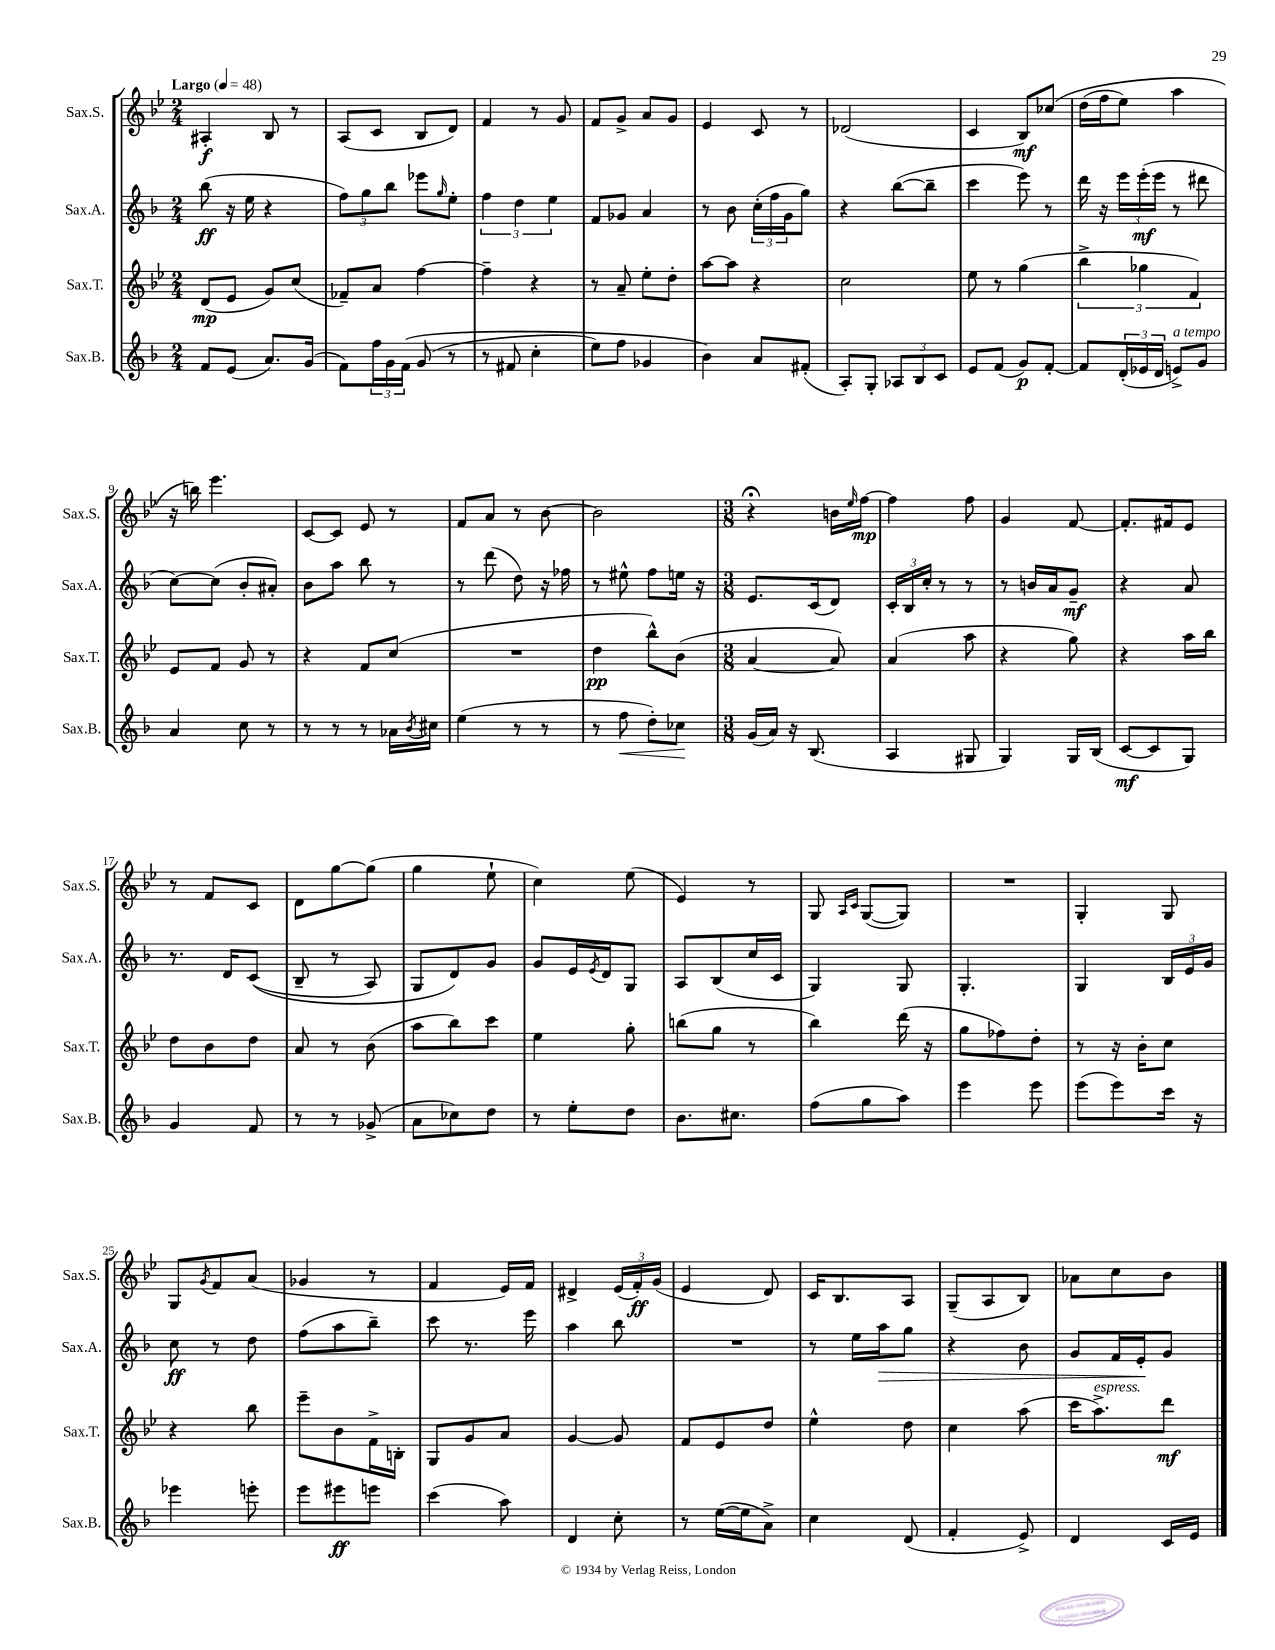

**kern	**kern	**kern	**kern
*staff4	*staff3	*staff2	*staff1
*clefG2	*clefG2	*clefG2	*clefG2
*k[b-]	*k[b-e-]	*k[b-]	*k[b-e-]
*M2/4	*M2/4	*M2/4	*M2/4
*MM48	*MM48	*MM48	*MM48
8f	(8d	(8bb-	4A#'
(8e	8e-	16r	.
.	.	16ee	.
8.a)	8g)	4r	8B-
.	(8cc	.	8r
(16g	.	.	.
=	=	=	=
8f)	8f-~)	12ff)	(8A
.	.	12gg	.
24ff	8a	.	8c
24g	.	12bb-	.
&(24f	.	.	.
(8g	[4ff	8eee-	8B-
.	.	16qqgg	.
8r	.	8ee'	8d)
=	=	=	=
8r	4ff~]	6ff	4f
8f#	.	.	.
.	.	6dd	.
4cc'	4r	.	8r
.	.	6ee	.
.	.	.	8g
=	=	=	=
8ee)	8r	8f	8f
8ff	8a~	8g-	8g^
4g-	8ee-'	4a	8a
.	8dd'	.	8g
=	=	=	=
4b-&)	[8aa	8r	4e-
.	8aa]	8b-	.
8a	4r	(24cc'	8c
.	.	24ff	.
.	.	24g	.
(8f#'	.	8gg)	8r
=	=	=	=
8A')	2cc	4r	(2d-
8G'	.	.	.
12A-	.	([8bb-	.
12B-	.	.	.
.	.	8bb-~]	.
12c	.	.	.
=	=	=	=
8e	8ee-	4ccc	4c
(8f	8r	.	.
8g)	(4gg	8eee)	8B-)
[8f'	.	8r	&(8cc-
=	=	=	=
8f]	6bb-^	16ddd	(16dd
.	.	16r	16ff
(24d'	.	24eee	8ee-)
24e-	6gg-	(24eee'	.
24d	.	24eee	.
8e^)	.	8r	4aa
.	6f)	.	.
8g	.	8ddd#	.
=	=	=	=
4a	8e-	[8cc)	16r
.	.	.	16bb&)
.	8f	(8cc]	4.eee-
8cc	8g	8b-'	.
8r	8r	8a#')	.
=	=	=	=
8r	4r	8b-	[8c
8r	.	8aa	8c]
8r	8f	8bb-	8e-
16a-	(8cc	8r	8r
8qb-	.	.	.
16cc#	.	.	.
=	=	=	=
(4ee	2r	8r	8f
.	.	(8ddd	8a
8r	.	8dd)	8r
8r	.	16r	[8b-
.	.	16ff-	.
=	=	=	=
8r	4dd	8r	2b-]
8ff	.	8ee#^^	.
8dd')	8bb-^^)	8ff	.
8cc-	(8b-	16ee	.
.	.	16r	.
=	=	=	=
*M3/8	*M3/8	*M3/8	*M3/8
(16g	[4a	8.e	4r;
16a)	.	.	.
16r	.	.	.
(8.B-	.	(16c	.
.	8a])	8d)	16b
.	.	.	16qqee-
.	.	.	[16ff
=	=	=	=
4A	(4a	24c'	4ff]
.	.	24B-	.
.	.	24cc'	.
.	.	8r	.
8G#	8aa	8r	8ff
=	=	=	=
4G)	4r	8r	4g
.	.	16b	.
.	.	16a	.
16G	8gg)	8g~	[8f
(16B-	.	.	.
=	=	=	=
[8c	4r	4r	8.f']
8c]	.	.	.
.	.	.	16f#
8G)	16aa	8a	8e-
.	16bb-	.	.
=	=	=	=
4g	8dd	8.r	8r
.	8b-	.	8f
.	.	16d	.
8f	8dd	&((8c	8c
=	=	=	=
8r	8a	8B-~	8d
8r	8r	8r	[8gg
(8g-^	(8b-	8A)	(8gg]
=	=	=	=
8a	8aa	8G	4gg
8cc-)	8bb-)	8d&)	.
8dd	8ccc	8g	8ee-`
=	=	=	=
8r	4ee-	8g	4cc)
8ee'	.	16e	.
.	.	8qe	.
.	.	16d	.
8dd	8gg'	8G	(8ee-
=	=	=	=
8.b-	(8bb	8A	4e-)
.	8gg	(8B-	.
8.cc#	.	.	.
.	8r	16cc	8r
.	.	16c	.
=	=	=	=
(8ff	4bb-)	4G)	8G
.	.	.	16qqA
.	.	.	16qqc
8gg	.	.	([8G
8aa)	(16ddd	8G	8G])
.	16r	.	.
=	=	=	=
4eee	8gg	4.G'	4.r
.	8ff-)	.	.
8eee	8dd'	.	.
=	=	=	=
(8eee	8r	4G	4G'
8eee)	16r	.	.
.	16b-'	.	.
16ccc	8cc	24B-	8G
.	.	24e	.
16r	.	.	.
.	.	24g	.
=	=	=	=
4eee-	4r	8cc	8G
.	.	.	8qg
.	.	8r	8f
8eee'	8bb-	8dd	(8a
=	=	=	=
8eee	8eee-~	(8ff	4g-
8eee#	8b-	8aa	.
8eee	16f^	8bb-~)	8r
.	16B'	.	.
=	=	=	=
(4ccc	8G	8ccc	4f
.	8g	8.r	.
8aa)	8a	.	16e-)
.	.	16eee	16f
=	=	=	=
4d	[4g	4aa	4d#^
8cc'	8g]	8bb-	(24e-
.	.	.	24f')
.	.	.	(24g
=	=	=	=
8r	8f	4.r	4e-
([16ee	8e-	.	.
16ee]	.	.	.
8a^)	8dd	.	8d)
=	=	=	=
4cc	4ee-^^	8r	16c
.	.	.	8.B-
.	.	16ee	.
.	.	16aa	.
(8d	8dd	8gg	8A
=	=	=	=
4f'	4cc	4r	(8G~
.	.	.	8A
8e^)	(8aa	8b-	8B-)
=	=	=	=
4d	16ccc	8g	8a-
.	8.aa^)	.	.
.	.	16f	8cc
.	.	16e'	.
16c	8ddd	8g	8b-
16e	.	.	.
==	==	==	==
*-	*-	*-	*-
